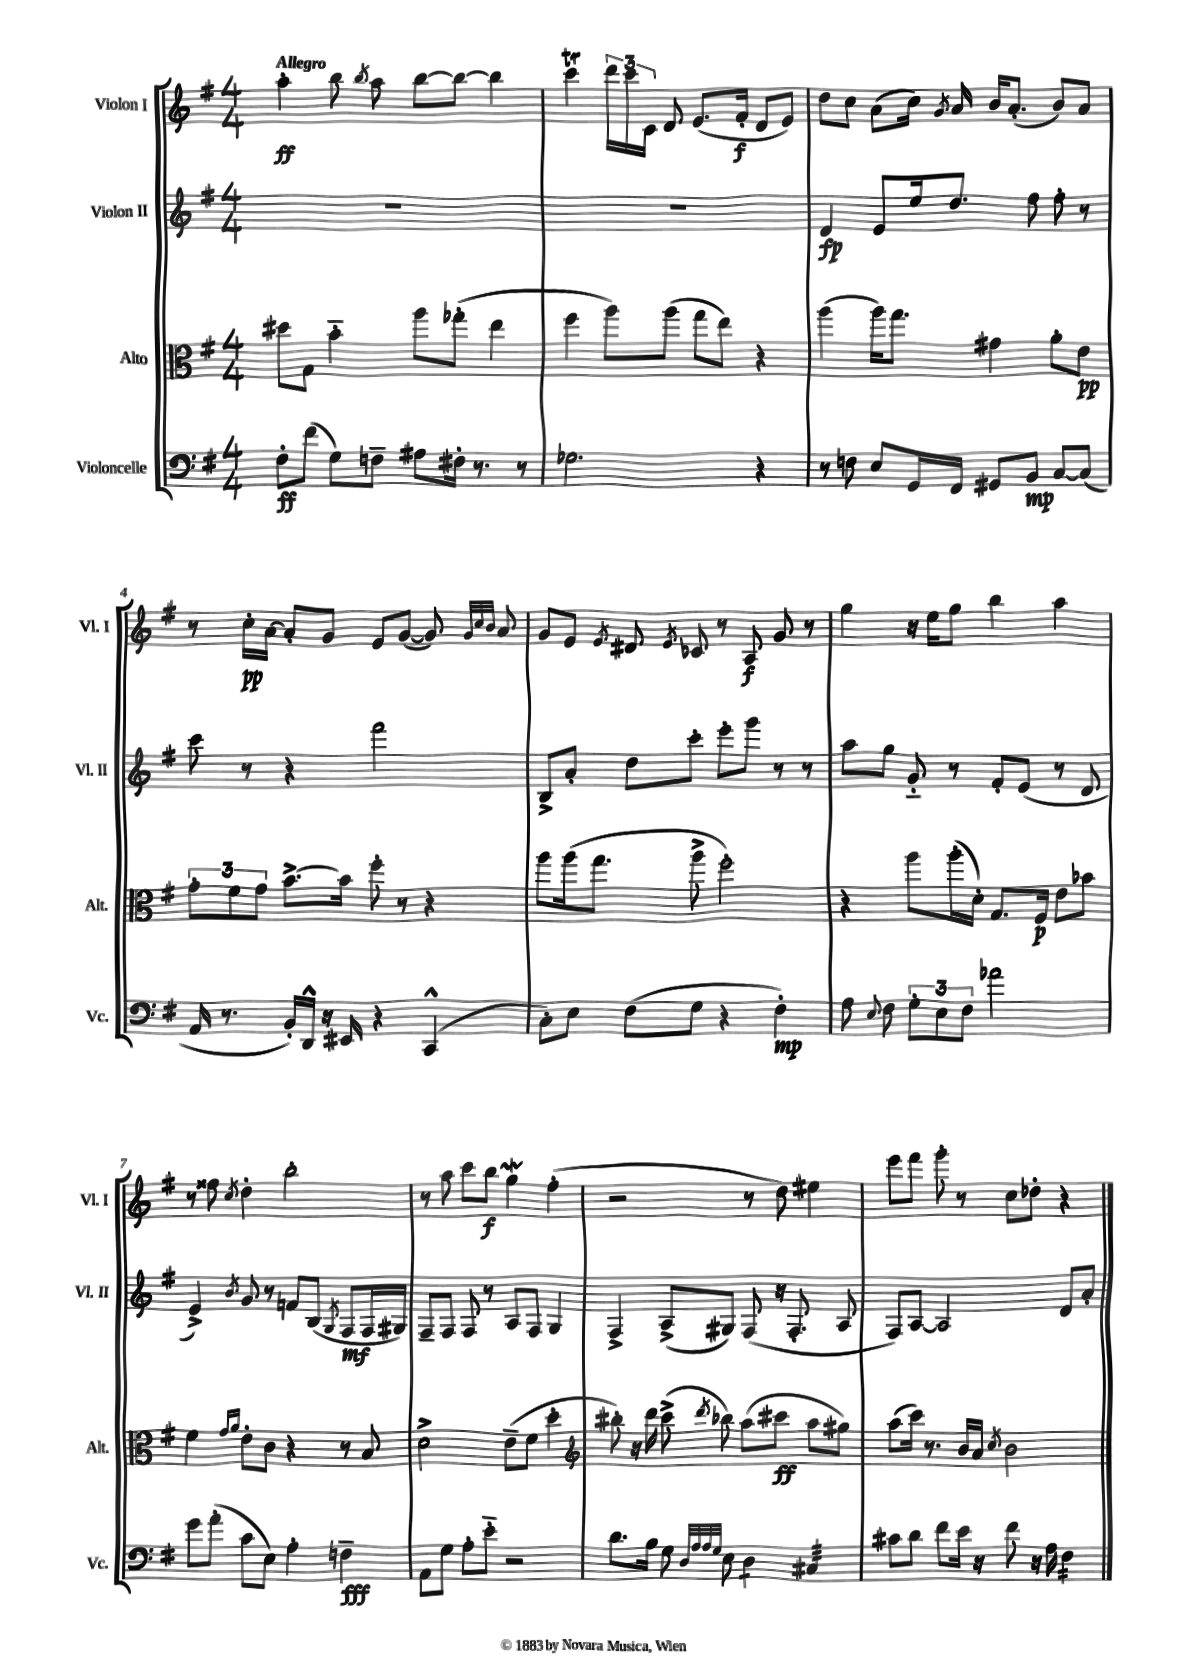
<<
\new StaffGroup <<
\new Staff = "s0" \with { instrumentName = "Violon I" shortInstrumentName = "Vl. I" } {
    \clef treble \key g \major \numericTimeSignature \time 4/4 \tempo "Allegro"
    \autoBeamOff a''4-.\ff b''8 \acciaccatura { b''8 } a''8 b''8[~ b''8]~ b''4 |
    c'''4\trill \tuplet 3/2 { d'''16[ c'''16 c'16] } d'8 e'8.[( fis'16]-.\f d'8[ e'8]) |
    d''8[ c''8] a'8[( c''16]) \acciaccatura { g'8 } a'16 b'16[ a'8.]-.( b'8[) a'8] |
    r8 c''16[-.\pp a'16]~ a'8[-. g'8] e'8[ g'8]~( g'8) \grace { g'32[ c''32 b'32] } a'8 |
    g'8[ e'8] \acciaccatura { e'8 } dis'8 \acciaccatura { e'8 } ces'8 r8 a8\f g'8 r8 |
    g''4 r16 e''16[ g''8] b''4 a''4 |
    r8 fisis''8 \acciaccatura { c''8 } d''4-. b''2-. |
    r8 a''8 c'''8[ b''8]\f g''4\mordent fis''4-.( |
    r2 r8 d''8) eis''4 |
    e'''8[ fis'''8] g'''8-. r8 c''8[ des''8]-. r4 \bar "|." |
}
\new Staff = "s1" \with { instrumentName = "Violon II" shortInstrumentName = "Vl. II" } {
    \clef treble \key g \major \numericTimeSignature \time 4/4
    \autoBeamOff R1 |
    R1 |
    d'4\fp e'8[ e''16 d''8.] fis''8 fis''8-. r8 |
    c'''8 r8 r4 fis'''2 |
    b8[-> a'8]-. d''8[ c'''8]-. e'''8[-. g'''8] r8 r8 |
    a''8[ g''8] g'8-_ r8 fis'8[-. e'8]( r8 d'8 |
    e'4->) \acciaccatura { b'8 } g'8 r8 f'8[ b8]( \acciaccatura { g8 } fis8[\mf fis16 gis16]) |
    fis8[-- fis8] fis8 r8 a8[ fis8] g4 |
    fis4-> a8[->( gis8]) fis8( r16 fis8.-. a8 |
    fis8[) a8]~ a2 d'8[ a'8]-. \bar "|." |
}
\new Staff = "s2" \with { instrumentName = "Alto" shortInstrumentName = "Alt." } {
    \clef alto \key g \major \numericTimeSignature \time 4/4
    \autoBeamOff dis''8[ g8] b'4-_ a''8[ ges''8]-.( e''4 |
    fis''4 a''8[) a''8]( g''8[ e''8]) r4 |
    a''4( a''16[) g''8.] gis'4 a'8[-. e'8]\pp |
    \tuplet 3/2 { g'8[-. fis'8 g'8] } b'8.[~-> b'16] fis''8-. r8 r4 |
    a''8[ a''16( g''8.] a''8-> fis''2-.) |
    r4 a''8[ a''16-.( d'16]-.) g8.[ fis16]\p e'8[ bes'8] |
    fis'4 \grace { g'16[ a'16] } e'8[-. c'8] r4 r8 b8 |
    d'2-> e'8[--( fis'8] d''4-. |
    \clef treble bis''8-.) r16 d'''16 c'''8->( \acciaccatura { d'''8 } bes''8) a''8[( cis'''8]\ff a''8[ gis''8]) |
    a''8[( c'''16]) r8. b'16[ a'16] \acciaccatura { c''8 } b'2 \bar "|." |
}
\new Staff = "s3" \with { instrumentName = "Violoncelle" shortInstrumentName = "Vc." } {
    \clef bass \key g \major \numericTimeSignature \time 4/4
    \autoBeamOff fis8[-.\ff fis'8]( g8[) f8]-- ais8[ fis16]-. r8. r8 |
    ges2. r4 |
    r8 f8 e8[ g,16 fis,16] gis,8[ b,8]\mp c8[~ c8]( |
    a,16 r8. b,16[-.) d,16]-^ r16 eis,16 r4 c,4-^( |
    c8[-.) e8] fis8[( g8] r4 fis4-.\mp) |
    a8 \appoggiatura { e8 } fis8 \tuplet 3/2 { g8[-. e8 fis8] } aes'2 |
    g'8[ a'8]-.( c'8[ e8]) a4-. f4--\fff |
    a,8[ g8] a8[-. e'8]-_ r2 |
    d'8.[ b16] g8 \grace { d32[ a32 a32 g32] } e8 d4:8 cis4:32 |
    cis'8[ d'8] fis'8[ e'16] r16 fis'8 r16 a16 fis4:16 \bar "|." |
}
>>
>>
